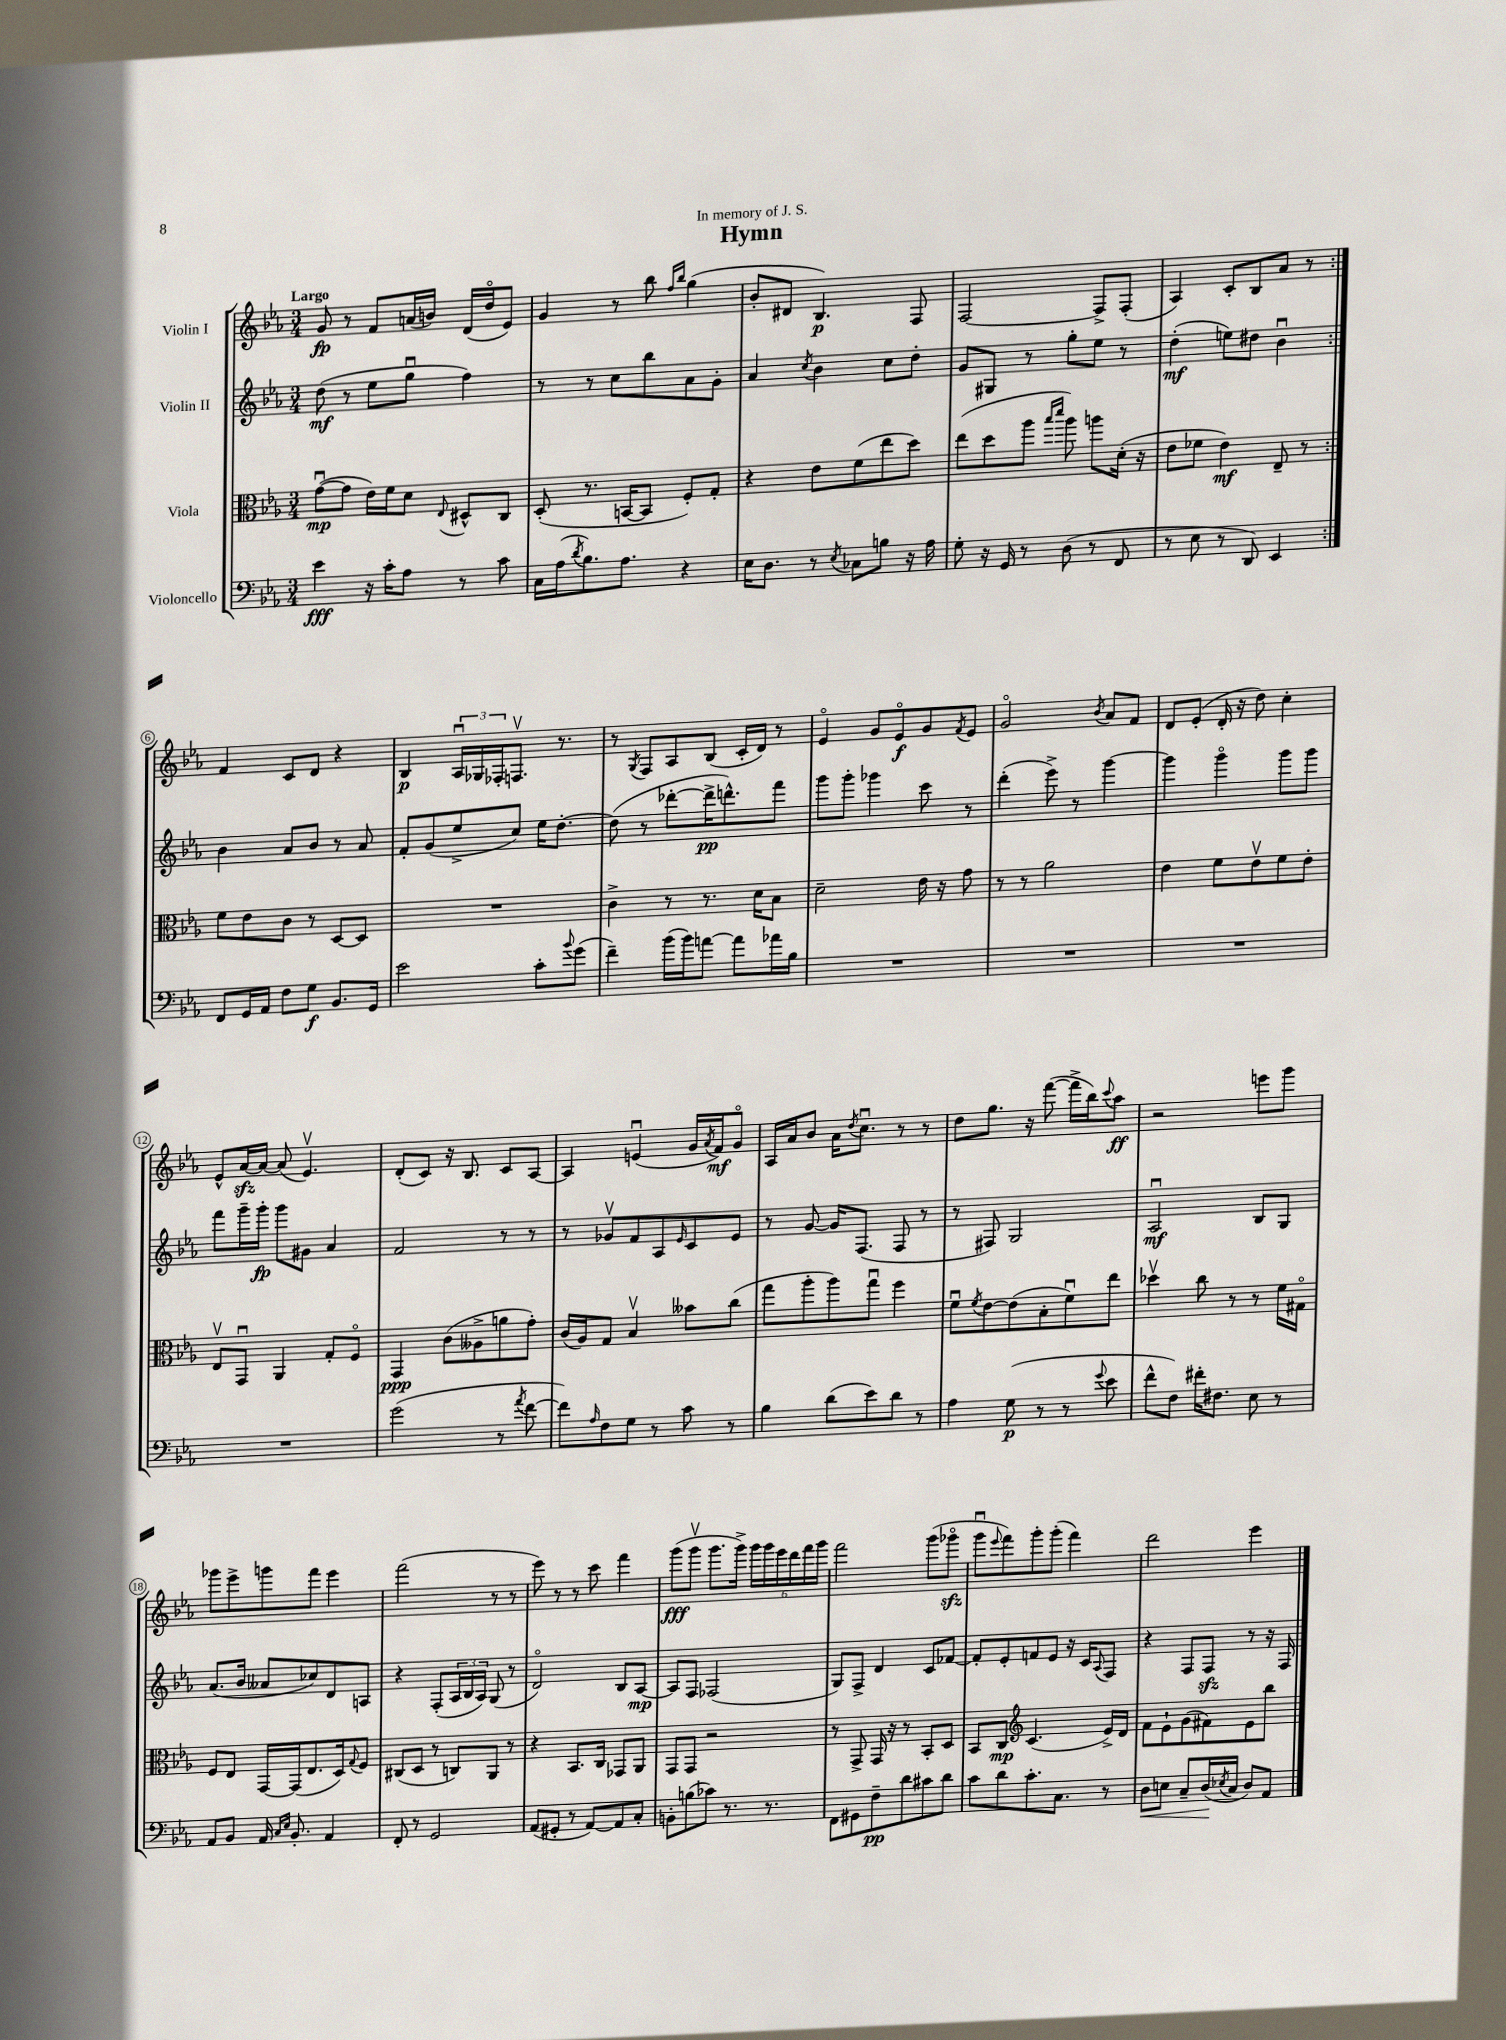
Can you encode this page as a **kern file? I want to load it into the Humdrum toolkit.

**kern	**kern	**kern	**kern
*staff4	*staff3	*staff2	*staff1
*clefF4	*clefC3	*clefG2	*clefG2
*k[b-e-a-]	*k[b-e-a-]	*k[b-e-a-]	*k[b-e-a-]
*M3/4	*M3/4	*M3/4	*M3/4
4e-\	([8gu\L	(8dd\	8g/
.	8g\]J	8r	8r
16r	16e-\LL)	8ee-\L	8f/L
16c'\LK	16f\J	.	.
8A-\J	8d\J	8ggu\J	(16a/L
.	.	.	16b/JJ)
.	8qqE-/	.	.
8r	8D#^^/L	4ff\)	(16d/LL
.	.	.	16ddo/J
8c\	8C/J	.	8e-/J)
=	=	=	=
16C\LL	(8D'/	8r	4g/
(16A-\J	.	.	.
8qd/	.	.	.
8.B-\)	8.r	8r	.
.	.	8cc\L	8r
8.A-\J	[16BB/LK	.	.
.	8BB/]J	8bb-\	8bb-\
.	.	.	16qqff/LL
.	.	.	16qqbb-/JJ
4r	8F'/L)	8a-\	(4gg\
.	8G'/J	8g'\J	.
=	=	=	=
16E-\LK	4r	4a-/	8b-'/L
8.D\J	.	.	.
.	.	.	8d#/J
.	.	8qcc/	.
8r	8e-\L	4b-\	4.B-/)
8qE-/	.	.	.
8C-\L	(8f\	.	.
8B\J	8ee-\	8cc\L	.
16r	8dd\J)	8dd'\J	8F/
16A-\	.	.	.
=	=	=	=
8G'\	(8ee-\L	8g/L	[2F/
16r	8dd\	8G#/J	.
16GG/	.	.	.
8r	8aa-\J	8r	.
.	16qqbb-/LL	.	.
.	16qqddd/JJ	.	.
(8D\	8aa-\)	8gg'\L	.
8r	8aa\L	8ee-\J	8F^/]L
8FF/	(16d'\Jk	8r	(8F'/J
.	16r	.	.
=	=	=	=
8r	8e-\L	(4dd'\	4A-/)
8E-\	8f-\J	.	.
8r	4e-\)	8ee\L)	8c'/L
8DD/)	.	8dd#\J	8B-/
4EE-/	8E-~/	4b-u\	8a-/J
.	8r	.	8r
=:|!	=:|!	=:|!	=:|!
8FF/L	8f\L	4b-\	4f/
16GG/L	8e-\	.	.
16AA-/JJ	.	.	.
8F\L	8c\J	8a-/L	8c/L
8G\J	8r	8b-/J	8d/J
8.BB-/L	[8D/L	8r	4r
.	8D/]J	8a-/	.
16GG/Jk	.	.	.
=	=	=	=
2e-\	2.r	8f'/L	4B-/
.	.	(8g/	.
.	.	8ee-^/	24A-u/LL
.	.	.	24G-/
.	.	.	24F-'/J
.	.	8cc/J)	8.Fv/J
8c'\L	.	16ee-\LK	.
.	.	[8.dd'\J	8.r
8qqb-/	.	.	.
(8g\J	.	.	.
=	=	=	=
4f~\)	4c^\	(8dd\]	8r
.	.	.	8qG/
.	.	8r	8F/L
(16b-\LL	8r	[8ddd-'\L	8A-/
16b-\J)	.	.	.
[8a\J	8.r	16ddd-^\]K	(8B-/J
.	.	8.ddd^^\)	.
8a\]L	.	.	16c'/LL
.	16d\LK	.	16d/JJ)
16a-\L	8B-\J	8fff\J	8r
16B-\JJ	.	.	.
=	=	=	=
2.r	2d~\	8ggg\L	4e-o/
.	.	8ggg'\J	.
.	.	4ggg-\	8g/L
.	.	.	8e-o/
.	16e-\	8ccc\	8g/
.	16r	.	.
.	.	.	8qf/
.	8g\	8r	8e-/J
=	=	=	=
2.r	8r	(4ddd'\	2go/
.	8r	.	.
.	2a-\	8eee-^\)	.
.	.	8r	.
.	.	.	8qb-/
.	.	[4ggg\	8a-/L
.	.	.	8f/J
=	=	=	=
2.r	4e-\	4ggg\]	8d/L
.	.	.	(8e-'/J
.	8f\L	4gggo\	16d'/
.	.	.	16r
.	8e-v\	.	8dd\)
.	8f\	8ggg\L	4cc'\
.	8e-'\J	8ggg\J	.
=	=	=	=
2.r	8E-v/L	8fff\L	8e-^^/L
.	8GGu/J	16ggg~\L	[16a-/L
.	.	16ggg'\JJ	16a-/_JJ
.	4AA-/	8ggg\L	(8a-/]
.	.	8g#\J	4.e-v/)
.	8G'/L	4a-/	.
.	8Fo/J	.	.
=	=	=	=
(2g\	4GG/	2f/	(8d'/L
.	.	.	8c/J)
.	(8c\L	.	16r
.	.	.	8.B-/
.	8A--^\	.	.
8r	8a\	8r	8c/L
8qa-/	.	.	.
[8f\	8g'\J)	8r	[8A-/J
=	=	=	=
8f\]L)	(16c/LL	8r	4A-/]
.	16A-/J)	.	.
16qqA-/	.	.	.
8F\	8G/J	8g-v/L	.
8G\J	4B-v/	8f/	(4eu/
8r	.	8A-/	.
.	.	16qqe-/	.
8c\	8b--\L	8c/	16g/LL
.	.	.	8qa-/
.	.	.	16f/J)
8r	(8cc\J	8e-/J	8go/J
=	=	=	=
4B-\	8gg\L	8r	16A-/LL
.	.	.	16a-/J
.	8aa-'\	[8g/	8b-/J
(8d\L	8aa-\)	16g/]LK	16a-\LK
.	.	.	8qdd/
.	.	(8.F/J	8.ccu\J
8e-\)	8ggu\J	.	.
8d\J	4ff\	8F/	8r
8r	.	8r	8r
=	=	=	=
4A-\	8fu\L	8r	8dd\L
.	8qf/	.	.
.	[8e-\	8F#/)	8.gg\J
(8G\	(8e-\]	2G/	.
.	.	.	16r
8r	8B-'\	.	([8fff\
8r	8fu\)	.	16fff^\]LL
.	.	.	16bb-\J)
8qqg/	.	.	8qqccc/
8e-\	8ee-\J	.	8aa-\J
=	=	=	=
8f^^\L	4dd-v\	2A-u/	2r
8F\J)	.	.	.
16f#'\LK	8cc\	.	.
8.F#\J	.	.	.
.	8r	.	.
8E-\	8r	8B-/L	8eee\L
8r	16f\LL	8G/J	8ggg\J
.	16G#o\JJ	.	.
=	=	=	=
8AA-/L	8F/L	(8.a-/L	8ggg-\L
8BB-/J	8E-/J	.	8eee-^\
.	.	16b-/Jk	.
16AA-/	[16GG/LL	8a--/L	8ggg\
16qqC/LL	.	.	.
16qqE-/JJ	.	.	.
8.BB-'/	(16GG/]J	.	.
.	8.E-/	8cc-/)	8fff\J
4AA-/	.	8d/	4eee-\
.	16D/k)	.	.
.	8qqG/	.	.
.	8F/J	8A/J	.
=	=	=	=
8FF'/	(8C#/L	4r	(2fff\
8r	8D/J	.	.
2GG/	8r	(8F'/L	.
.	8C/L)	24A-/L	.
.	.	24B-/	.
.	.	24A-/JJ)	.
.	8AA-/J	(8G/	8r
.	8r	8r	8r
=	=	=	=
(8AA-/L	4r	2do/)	8eee-\)
8GG#'/J	.	.	8r
8r	8.BB-/L	.	8r
[8AA-/L)	.	.	8ccc\
.	16C/Jk	.	.
8AA-/]	8GG-/L	8B-/L	4fff\
8C'/J	8AA-/J	[8A-/J	.
=	=	=	=
8BB'\L	8GG/L	8A-/]L	(8ggg\L
(8B\	8GG/J	8F/J	8gggv\J
8c-\J)	2r	(2F-/	8.ggg\L
8.r	.	.	.
.	.	.	16ggg^\Jk)
.	.	.	24ggg\LL
.	.	.	24ggg\
8.r	.	.	.
.	.	.	24eee-\
.	.	.	24ddd\
.	.	.	24fff\
.	.	.	24ggg\JJ
=	=	=	=
8FF\L	8r	8G/L)	2fff\
8GG#\	8GG^/	8F^/J	.
8F~\	16GG/	4d/	.
.	16r	.	.
8d\	8r	.	.
8c#\	8BB-'/L	8c/L	(8ggg\L
8d\J	8D/J	[8f-/J	8ggg-o\J
=	=	=	=
8c\L	8BB-/L	8f-'/]L	8gggu\L
.	.	.	8qqeee-/
8d\	8C/J	8e-'/	8fff\)
*	*clefG2	*	*
8.c'\	(4.c/	8f/	8ggg'\
.	.	8e-/J	(8ggg'\J
8.C\J	.	.	.
.	.	16r	4fff\)
.	.	16c/LK	.
.	.	8qqA-/	.
8r	16e-^/LL)	8F/J	.
.	16d/JJ	.	.
=	=	=	=
8D\L	8f\L	4r	2ddd\
8E\J	8e-`\	.	.
8C~/L	(8g\	8F/L	.
(16D/L	8f#\)	8F/J	.
8qE-/	.	.	.
16C/JJ	.	.	.
8D/L)	8e-\	8r	4eee-\
8AA-/J	8bb-\J	16r	.
.	.	16F/	.
==	==	==	==
*-	*-	*-	*-
